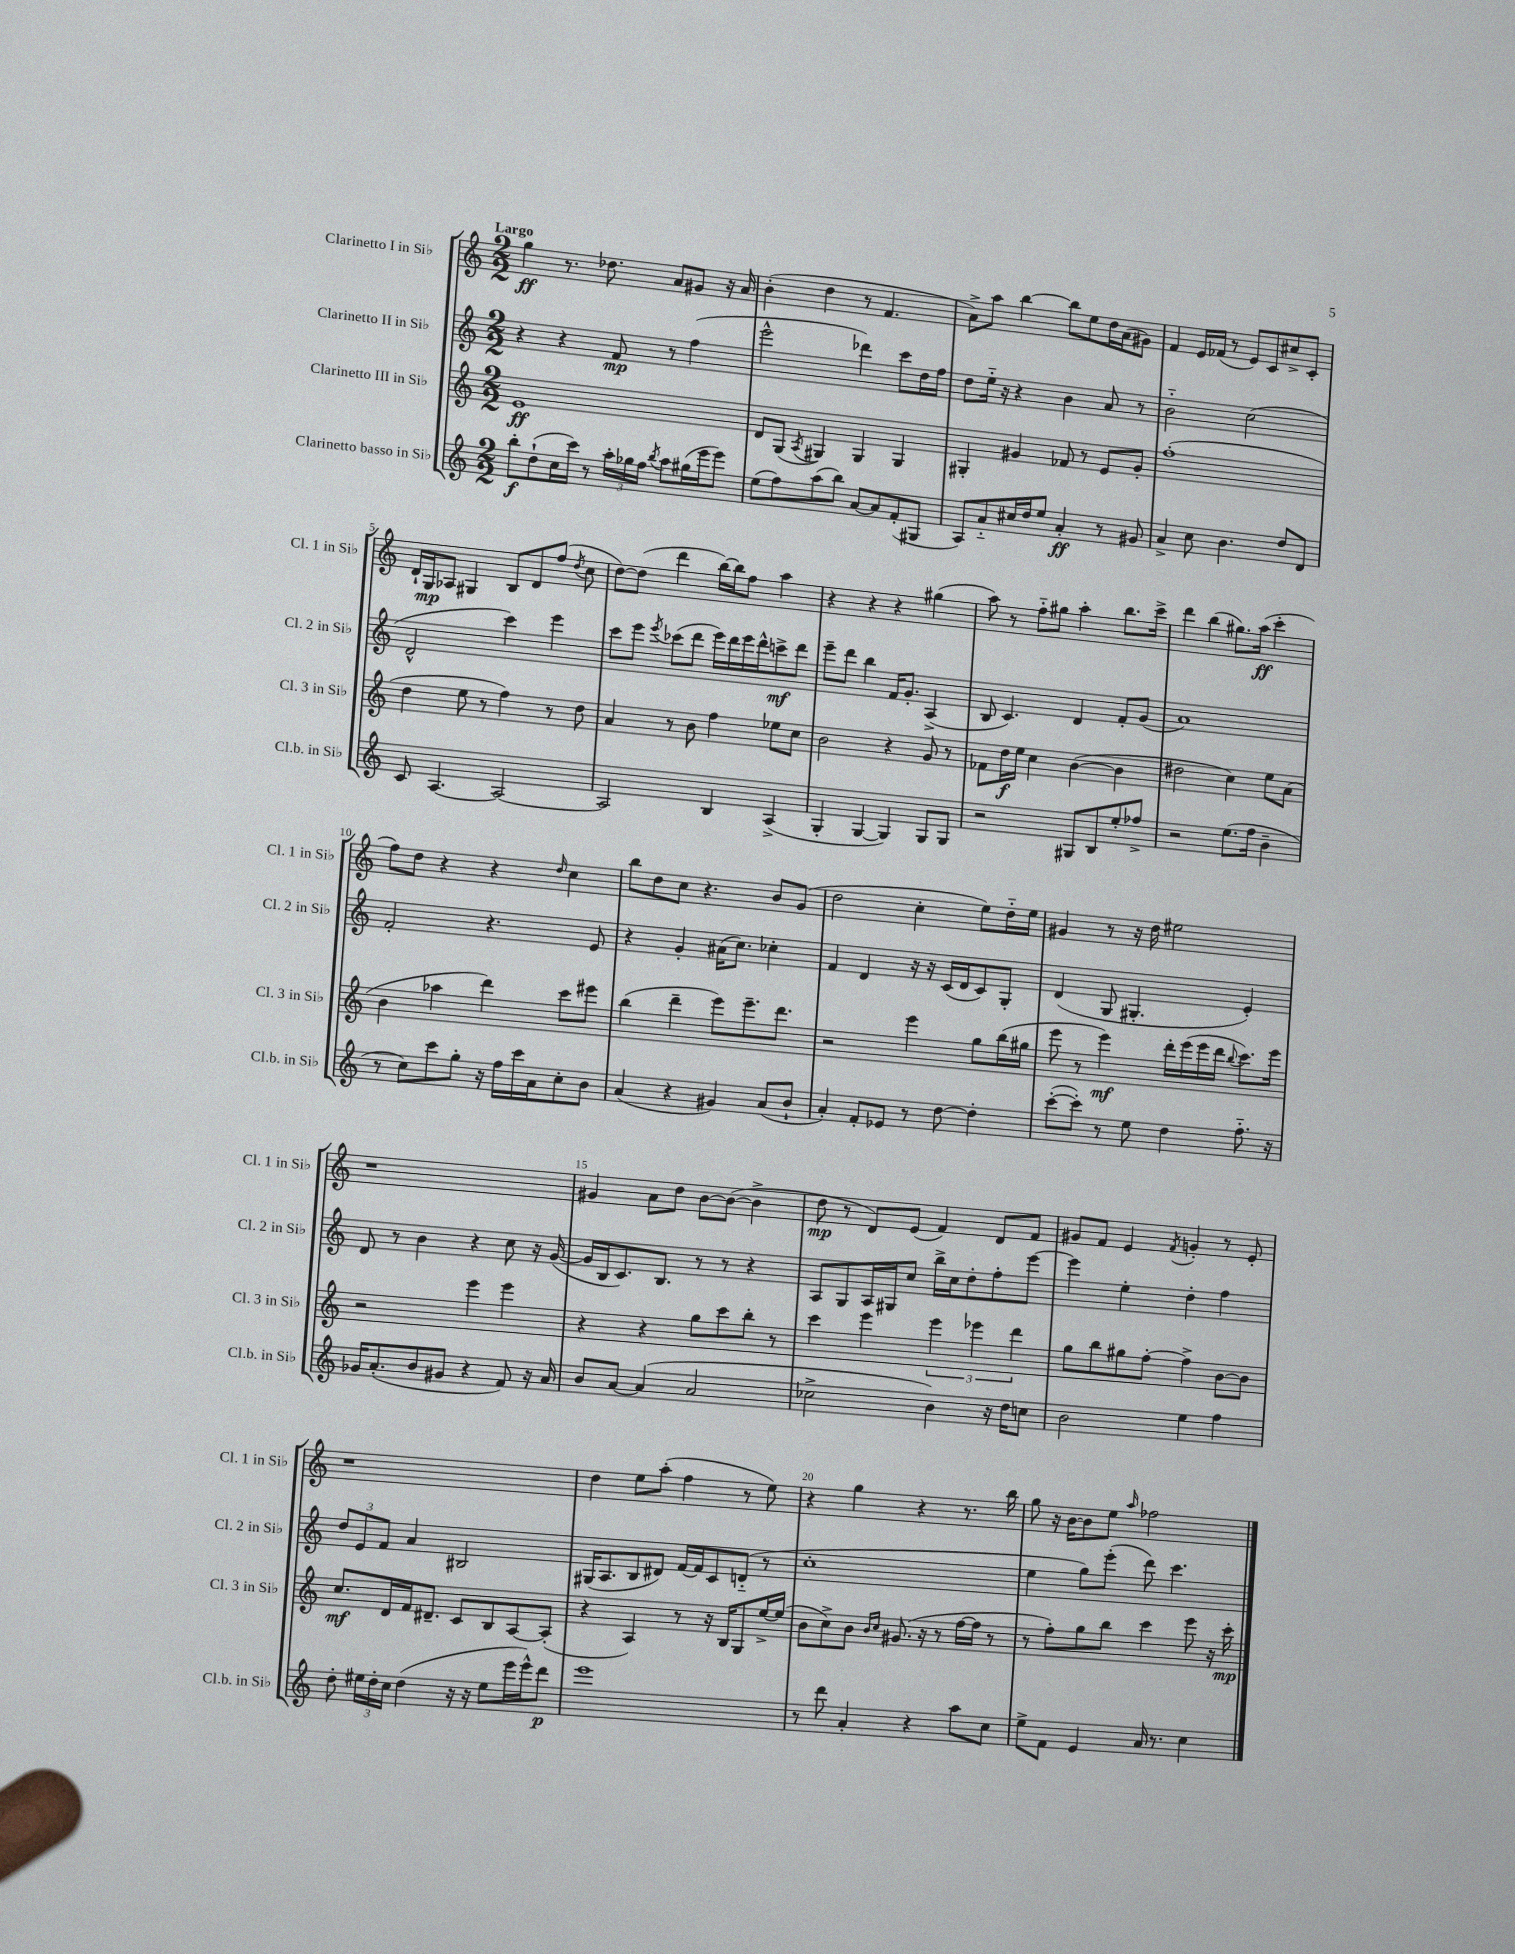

**kern	**kern	**kern	**kern
*staff4	*staff3	*staff2	*staff1
*clefG2	*clefG2	*clefG2	*clefG2
*k[]	*k[]	*k[]	*k[]
*M2/2	*M2/2	*M2/2	*M2/2
8bb'\L	1e	4r	4gg\
(8dd`\	.	.	.
16cc\L	.	4r	8.r
16ccc\JJ)	.	.	.
8r	.	.	.
.	.	.	8.dd-\
24aa'\LL	.	8f/	.
24gg-\	.	.	.
24ff\JJ	.	.	.
8qbb/	.	.	.
8aa\L	.	8r	8a/L
(16gg#\L	.	(4ff\	8g#/J
16eee\J	.	.	.
8eee\J)	.	.	16r
.	.	.	16a/
=	=	=	=
(8ee\L	8d/L	2eee^^\	(4b'\
8ff\)	(8G/J	.	.
.	8qA/	.	.
(8aa\	4G#/)	.	4dd\
8bb\J)	.	.	.
[8a/L	4G#/	4ddd-\)	8r
8a/]	.	.	4.f/
(8f'/	4G#/	8ccc\L	.
8G#/J	.	16dd\L	.
.	.	16ff\JJ	.
=	=	=	=
8A/L)	4G#'/	8dd\L	8a^\L)
8a'~/	.	16ee'~\Jk	8aa\J
.	.	16r	.
16cc#/L	4g#/	4r	[4bb\
16dd/J	.	.	.
8ee/J	.	.	.
4a'/	8f-/	4b\	8bb\]L
.	8r	.	8ee\
8r	8e/L	8a/	16dd\L
.	.	.	(16a\J
8g#/	8g#'/J	8r	8g#\J)
=	=	=	=
4a^/	(1ff'	2b'~\	4f/
8cc\	.	.	16e/LL
.	.	.	(16f-/JJ
4.b\	.	.	8r
.	.	(2cc\	8e/L)
.	.	.	8c/
8dd/L	.	.	8cc#^/
8d/J	.	.	8c'/J
=	=	=	=
8c/	4dd\	2d^^/	16d`/LL
.	.	.	16G/J
[4.A/	.	.	8A-/J
.	8ee\	.	4G#/
.	8r	.	.
2A/_	4ff\)	4ccc\)	8B/L
.	.	.	8d/
.	8r	4eee\	(8ff/J
.	.	.	8qdd/
.	8dd\	.	8cc\
=	=	=	=
2A/]	4a/	8ccc\L	[8dd\L)
.	.	8eee\J	(8dd\]J
.	.	8qeee/	.
.	8r	(8ccc-\L	4ddd\
.	8b\	8ddd\J	.
4B/	4ff\	16eee\LL)	[16bb\LL)
.	.	16ddd\	16bb\]J
.	.	16eee\	8ff\J
.	.	16ddd^^\J	.
(4A^/	8ee-\L	8ccc^\	4aa\
.	8cc\J	8ddd\J	.
=	=	=	=
4G'/	2b\	8eee~\L	4r
.	.	8ddd\J	.
[4G/	.	4bb\	4r
4G/])	4r	16f/LK	4r
.	.	8.g'/J	.
8G/L	8g/	(4A^/	(4gg#\
8G/J	8r	.	.
=	=	=	=
2r	8f-\L	8B/	8aa\)
.	16dd\L	4.c/)	8r
.	16ee\JJ	.	.
.	4cc\	.	8ff'~\L
.	.	.	8gg#\J
8G#/L	([4b\	4d/	4aa'\
8B/	.	.	.
8ee'/	4b\]	8f'/L	8.bb\L
8ff-^/J	.	(8g/J	.
.	.	.	16ccc^\Jk
=	=	=	=
2r	2dd#\	1a)	4ddd\
.	.	.	(4bb\
(8.ee\L	4cc\)	.	8.gg#\L)
16ff\Jk	.	.	(16aa\Jk
4b~\	8ee\L	.	4ccc'\
.	(8a\J	.	.
=	=	=	=
8r	4b\	2f'/	8ff\L)
8cc\L)	.	.	8dd\J
8ccc\	4aa-\	.	4r
8gg'\J	.	.	.
16r	4ddd\)	4.r	4r
16ff\LL	.	.	.
16ccc\	.	.	.
16a\J	.	.	.
.	.	.	16qqdd/
8cc'\	8ccc\L	.	4cc\
8b\J	8eee#\J	8e/	.
=	=	=	=
(4a/	(4bb\	4r	8bb\L
.	.	.	8dd\
4r	4ddd~\	4g'/	8cc\J
.	.	.	4.r
4g#/)	8eee\L)	(16a#\LK	.
.	.	8.cc\J)	.
.	8.eee~\	.	.
(8a/L	.	4cc-'\	8b/L
.	8.ddd\J	.	.
8b`/J	.	.	(8g/J
=	=	=	=
4a'/)	2r	4f/	2dd\
8f'/L	.	4d/	.
8e-/J	.	.	.
8r	4eee\	16r	4cc'\
.	.	16r	.
[8dd\	.	(16c/LL	.
.	.	16d/J	.
4dd'\]	8gg\L	8c/)	8ee\L)
.	(16bb\L	8G'/J	16dd'~\L
.	16gg#\JJ	.	16ee\JJ
=	=	=	=
([8ccc'\L	8eee\	(4d/	4g#/
8ccc'\]J)	8r	.	.
8r	4eee\)	8G/	8r
8ee\	.	4.G#'/	16r
.	.	.	16dd\
4dd\	16ddd'\LL	.	2ee#\
.	(16eee\	.	.
.	16eee\	.	.
.	16ddd\JJ	.	.
.	8qqbb/	.	.
8.ff'~\	8.ccc\L)	4e'/)	.
16r	16eee\Jk	.	.
=	=	=	=
16g-/LK	2r	8d/	1r
(8.a'/	.	.	.
.	.	8r	.
8b/	.	4b\	.
8g#/J	.	.	.
4r	4eee\	4r	.
8f/)	4eee\	8cc\	.
16r	.	16r	.
16a/	.	([16g/	.
=	=	=	=
8b/L	4r	16g/]LL	4g#/
.	.	16B/J	.
[8a/J	.	8.c/)	.
(4a/]	4r	.	8a\L
.	.	8.B/J	.
.	.	.	8dd\J
2a/	8gg\L	8r	[8b\L
.	8ccc\	8r	(8b\_J
.	8bb'\J	4r	4b^\]
.	8r	.	.
=	=	=	=
2cc-^\	4ccc\	8A/L	8dd\
.	.	8G/	8r
.	4eee\	16A/L	8d/L)
.	.	16G#/J	.
.	.	8cc/J	(8e/J
4b\)	6eee\	16bb^\LL	4f/)
.	.	16cc\J	.
.	.	8dd'\	.
.	6eee-\	.	.
16r	.	8ff'\	8d/L
16dd\LK	.	.	.
.	6ddd\	.	.
8cc\J	.	[8eee\J	8f/J
=	=	=	=
2b\	8gg\L	4eee\]	8g#/L
.	8bb\	.	8f/J
.	8gg#\	4ee'\	4e/
.	[8ff'\J	.	.
.	.	.	8qf/
4ee\	4ff^\]	4dd'\	4g'/
4ff\	[8b\L	4ff\	8r
.	8b\]J	.	8e'/
=	=	=	=
8dd'\	8.cc/L	12dd/L	1r
.	.	12e/	.
24ee#\LL	.	.	.
24dd'\	.	12f/J	.
.	16d/L	.	.
24cc\JJ	.	.	.
(4dd\	16f/J	4a/	.
.	8.d#~/J	.	.
16r	8c/L	2B#/	.
16r	.	.	.
8ee#\L	8B/	.	.
16eee\L	[8A/	.	.
16eee^^\J)	.	.	.
8ddd\J	(8A'/]J	.	.
=	=	=	=
1eee	4r	(16G#/LK	4dd\
.	.	8.A/	.
.	4A/)	8B/	8ee\L
.	.	8d#/J)	(8aa'\J
.	8r	[16f/LL	4ff\
.	.	16f/]J	.
.	16r	8c/	.
.	16B/LK	.	.
.	8G/	(8d'~/J	8r
.	[16ee^/L	8r	8ee\)
.	(16ee/]JJ	.	.
=	=	=	=
8r	8b\L	1cc'	4r
8ddd\	8cc^\)	.	.
4a'/	8b\J	.	4gg\
.	16qqb/LL	.	.
.	16qqcc/JJ	.	.
.	(8.g#/	.	.
4r	.	.	4r
.	16r	.	.
.	8r	.	.
8aa\L	[16ff\LL	.	8.r
.	16ff\]JJ	.	.
8cc\J	8r	.	.
.	.	.	16bb\
=	=	=	=
8ee^\L	8r	4ee\	8gg\
8f\J	8ff'\L)	.	16r
.	.	.	[16b\LK
4e/	8gg\	8gg\L)	8b\]
.	8bb\J	(8eee'\J	8ee\J
.	.	.	16qqaa/
16a/	4ccc\	8ddd\)	2ff-\
8.r	.	.	.
.	.	4.ccc\	.
4cc\	8eee\	.	.
.	16r	.	.
.	16ccc'\	.	.
==	==	==	==
*-	*-	*-	*-
